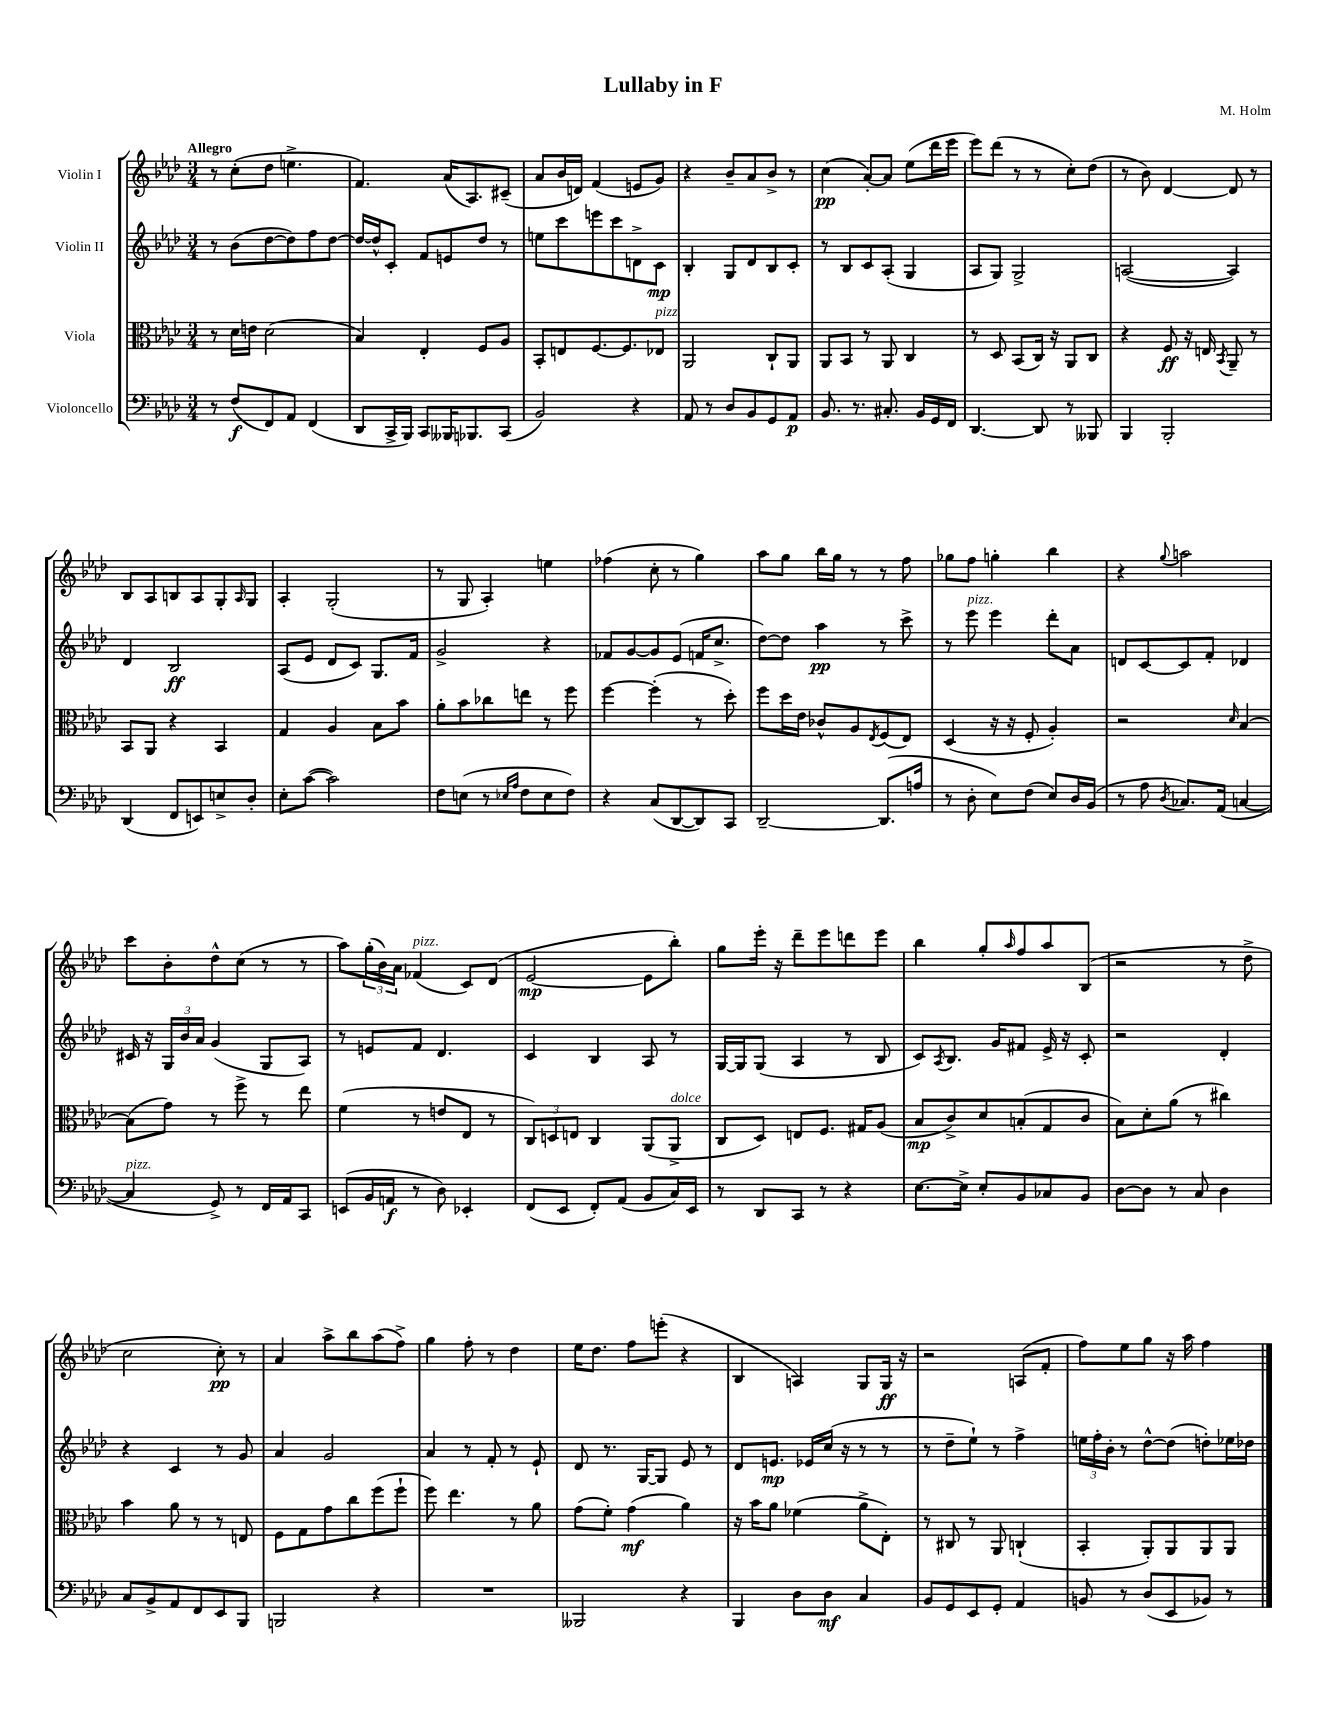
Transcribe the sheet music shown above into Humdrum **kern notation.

**kern	**kern	**kern	**kern
*staff4	*staff3	*staff2	*staff1
*clefF4	*clefC3	*clefG2	*clefG2
*k[b-e-a-d-]	*k[b-e-a-d-]	*k[b-e-a-d-]	*k[b-e-a-d-]
*M3/4	*M3/4	*M3/4	*M3/4
8r	8r	8r	8r
(8F	16d-	(8b-	(8cc'
.	16e	.	.
8FF)	(2d-	[8dd-	8dd-
8AA-	.	8dd-])	4.ee^
(4FF	.	8ff	.
.	.	[8dd-	.
=	=	=	=
8DD-	4B-)	16dd-_	4.f)
.	.	16dd-^^]	.
16CC^	.	8c'	.
16BBB-)	.	.	.
8CC	4E-'	8f	.
16BBB--	.	8e	(16a-
8.BBB-	.	.	8.A-)
.	8F	8dd-	.
(8CC	8A-	8r	(8c#~
=	=	=	=
2BB-)	8BB-'	8ee	8a-
.	8E	8ccc	16b-
.	.	.	16d)
.	[8.F	8eee	(4f
.	.	8ccc	.
.	8.F]	.	.
4r	.	8d^	8e
.	8E-	8c	8g)
=	=	=	=
8AA-	2AA-	4B-'	4r
8r	.	.	.
8D-	.	8G	8b-~
8BB-	.	8d-	8a-
8GG	8C`	8B-	8b-^
8AA-	8AA-	8c'	8r
=	=	=	=
8.BB-	8AA-	8r	(4cc
.	8BB-	8B-	.
8.r	.	.	.
.	8r	8c	[8a-')
8.C#'	8AA-	(8A-'	8a-]
.	4C	4G	(8ee-
16BB-	.	.	.
16GG	.	.	16ddd-
16FF	.	.	16eee-
=	=	=	=
[4.DD-	8r	8A-	8eee-)
.	8D-	8G)	(8ddd-
.	(8BB-	2G^	8r
8DD-]	16C)	.	8r
.	16r	.	.
8r	8AA-	.	8cc')
8BBB--	8C	.	(8dd-
=	=	=	=
4BBB-	4r	([2A	8r
.	.	.	8b-)
2BBB-'	8F	.	[4d-
.	16r	.	.
.	16E	.	.
.	8qBB-	.	.
.	8AA-~	4A])	8d-]
.	8r	.	8r
=	=	=	=
(4DD-	8BB-	4d-	8B-
.	8AA-	.	8A-
8FF	4r	2B-	8B
8EE)	.	.	8A-
8E^	4BB-	.	8G'
.	.	.	16qqA-
8D-'	.	.	8G
=	=	=	=
8E-'	4G	(8A-	4A-'
([8c	.	8e-	.
2c])	4A-	8d-	(2G'
.	.	8c)	.
.	8B-	8.G	.
.	8b-	.	.
.	.	16f	.
=	=	=	=
8F	8a-'	2g^	8r
(8E	8b-	.	8G
8r	8cc-	.	4A-')
16qqE-	.	.	.
16qqA-	.	.	.
8F	8ee	.	.
8E-	8r	4r	4ee
8F)	8ff	.	.
=	=	=	=
4r	[4ff	8f-	(4ff-
.	.	[8g	.
(8C	(4ff']	8g]	8cc'
[8DD-	.	(8e-	8r
8DD-])	8r	16f	4gg)
.	.	8.cc^	.
8CC	8dd-')	.	.
=	=	=	=
[2DD-~	8ff	[8dd-)	8aa-
.	16dd-	8dd-]	8gg
.	16e-	.	.
.	8c-^^	4aa-	16bb-
.	.	.	16gg
.	8A-	.	8r
.	8qE-	.	.
(8.DD-]	(8F	8r	8r
.	8E-)	8ccc^	8ff
16A	.	.	.
=	=	=	=
8r	(4D-	8r	8gg-
8D-'	.	8eee-	8ff
8E-)	16r	4eee-	4gg'
.	16r	.	.
(8F	8F'	.	.
8E-)	4A-')	8ddd-'	4bb-
16D-	.	8a-	.
(16BB-	.	.	.
=	=	=	=
8r	2r	8d	4r
8A-	.	[8c	.
8qD-	.	.	8qqgg
8.C-)	.	8c]	2aa
.	.	8f'	.
(16AA-	.	.	.
.	16qqd-	.	.
[4C	[4B-	4d-	.
=	=	=	=
4C]	(8B-]	16c#	8ccc
.	.	16r	.
.	8g)	24G	8b-'
.	.	24b-	.
.	.	24a-	.
8GG^)	8r	(4g	8dd-^^
8r	8ff^	.	(8cc
16FF	8r	8G	8r
16AA-	.	.	.
8CC	8ee-	8A-)	8r
=	=	=	=
(8EE	(4f	8r	8aa-)
16BB-	.	8e	(24gg'
.	.	.	24b-)
16AA	.	.	.
.	.	.	24a-
8r	8r	8f	(4f-
8D-)	8e	4.d-	.
4EE-'	8E-	.	8c)
.	8r	.	(8d-
=	=	=	=
(8FF	12C)	4c	[2e-
.	12D	.	.
8EE-	.	.	.
.	12E	.	.
8FF')	4C	4B-	.
(8AA-	.	.	.
8BB-	(8AA-	8A-	8e-]
16C)	8AA-^	8r	8bb-')
16EE-	.	.	.
=	=	=	=
8r	8C	[16G	8gg
.	.	16G]	.
8DD-	8D-)	(8G	16eee-'
.	.	.	16r
8CC	8E	4A-	8ddd-~
8r	8.F	.	8eee-
4r	.	8r	8ddd
.	16G#	.	.
.	(8A-	8B-	8eee-
=	=	=	=
[8.E-	8B-	8c)	4bb-
.	.	8qA-	.
.	8c^)	8.B-	.
16E-^]	.	.	.
8E-'	8d-	.	8gg'
.	.	16g	.
.	.	.	16qqaa-
8BB-	(8B'	8f#	8ff
8C-	8G	16e-^	8aa-
.	.	16r	.
8BB-	8c	8c'	(8B-
=	=	=	=
[8D-	8B-)	2r	2r
8D-]	8d-'	.	.
8r	(8a-	.	.
8C	8r	.	.
4D-	4cc#)	4d-'	8r
.	.	.	8dd-^
=	=	=	=
8C	4b-	4r	2cc
8BB-^	.	.	.
8AA-	8a-	4c	.
8FF	8r	.	.
8EE-	8r	8r	8cc')
8BBB-	8E	8g	8r
=	=	=	=
2BBB	8F	4a-	4a-
.	8G	.	.
.	8g	2g	8aa-^
.	8cc	.	8bb-
4r	(8ff	.	(8aa-
.	8ff`	.	8ff^)
=	=	=	=
2.r	8ff)	4a-	4gg
.	4.ee-	.	.
.	.	8r	8ff'
.	.	8f'	8r
.	8r	8r	4dd-
.	8a-	8e-`	.
=	=	=	=
2BBB--	(8g	8d-	16ee-
.	.	.	8.dd-
.	8f')	8.r	.
.	(4g	.	8ff
.	.	[16G	.
.	.	8G]	(8eee'
4r	4a-)	8e-	4r
.	.	8r	.
=	=	=	=
4BBB-	16r	8d-	4B-
.	16b-	.	.
.	8a-	8.e	.
8D-	(4f-	.	4A)
.	.	16e-	.
8D-	.	(16cc	.
.	.	16r	.
4C	8a-^	8r	8G
.	8E-')	8r	16G
.	.	.	16r
=	=	=	=
8BB-	8r	8r	2r
8GG	8C#	8dd-~	.
8EE-	8r	8ee-`)	.
8GG'	8AA-	8r	.
4AA-	(4C`	4ff^	(8A
.	.	.	8f'
=	=	=	=
8BB	4BB-'	24ee	8ff)
.	.	24ff'	.
.	.	24b-'	.
8r	.	8r	8ee-
(8D-	8AA-')	[8dd-^^	8gg
8EE-	8AA-	(8dd-]	16r
.	.	.	16aa-
8BB-)	8AA-	8dd')	4ff
8r	8AA-	16ee-	.
.	.	16dd-	.
==	==	==	==
*-	*-	*-	*-
